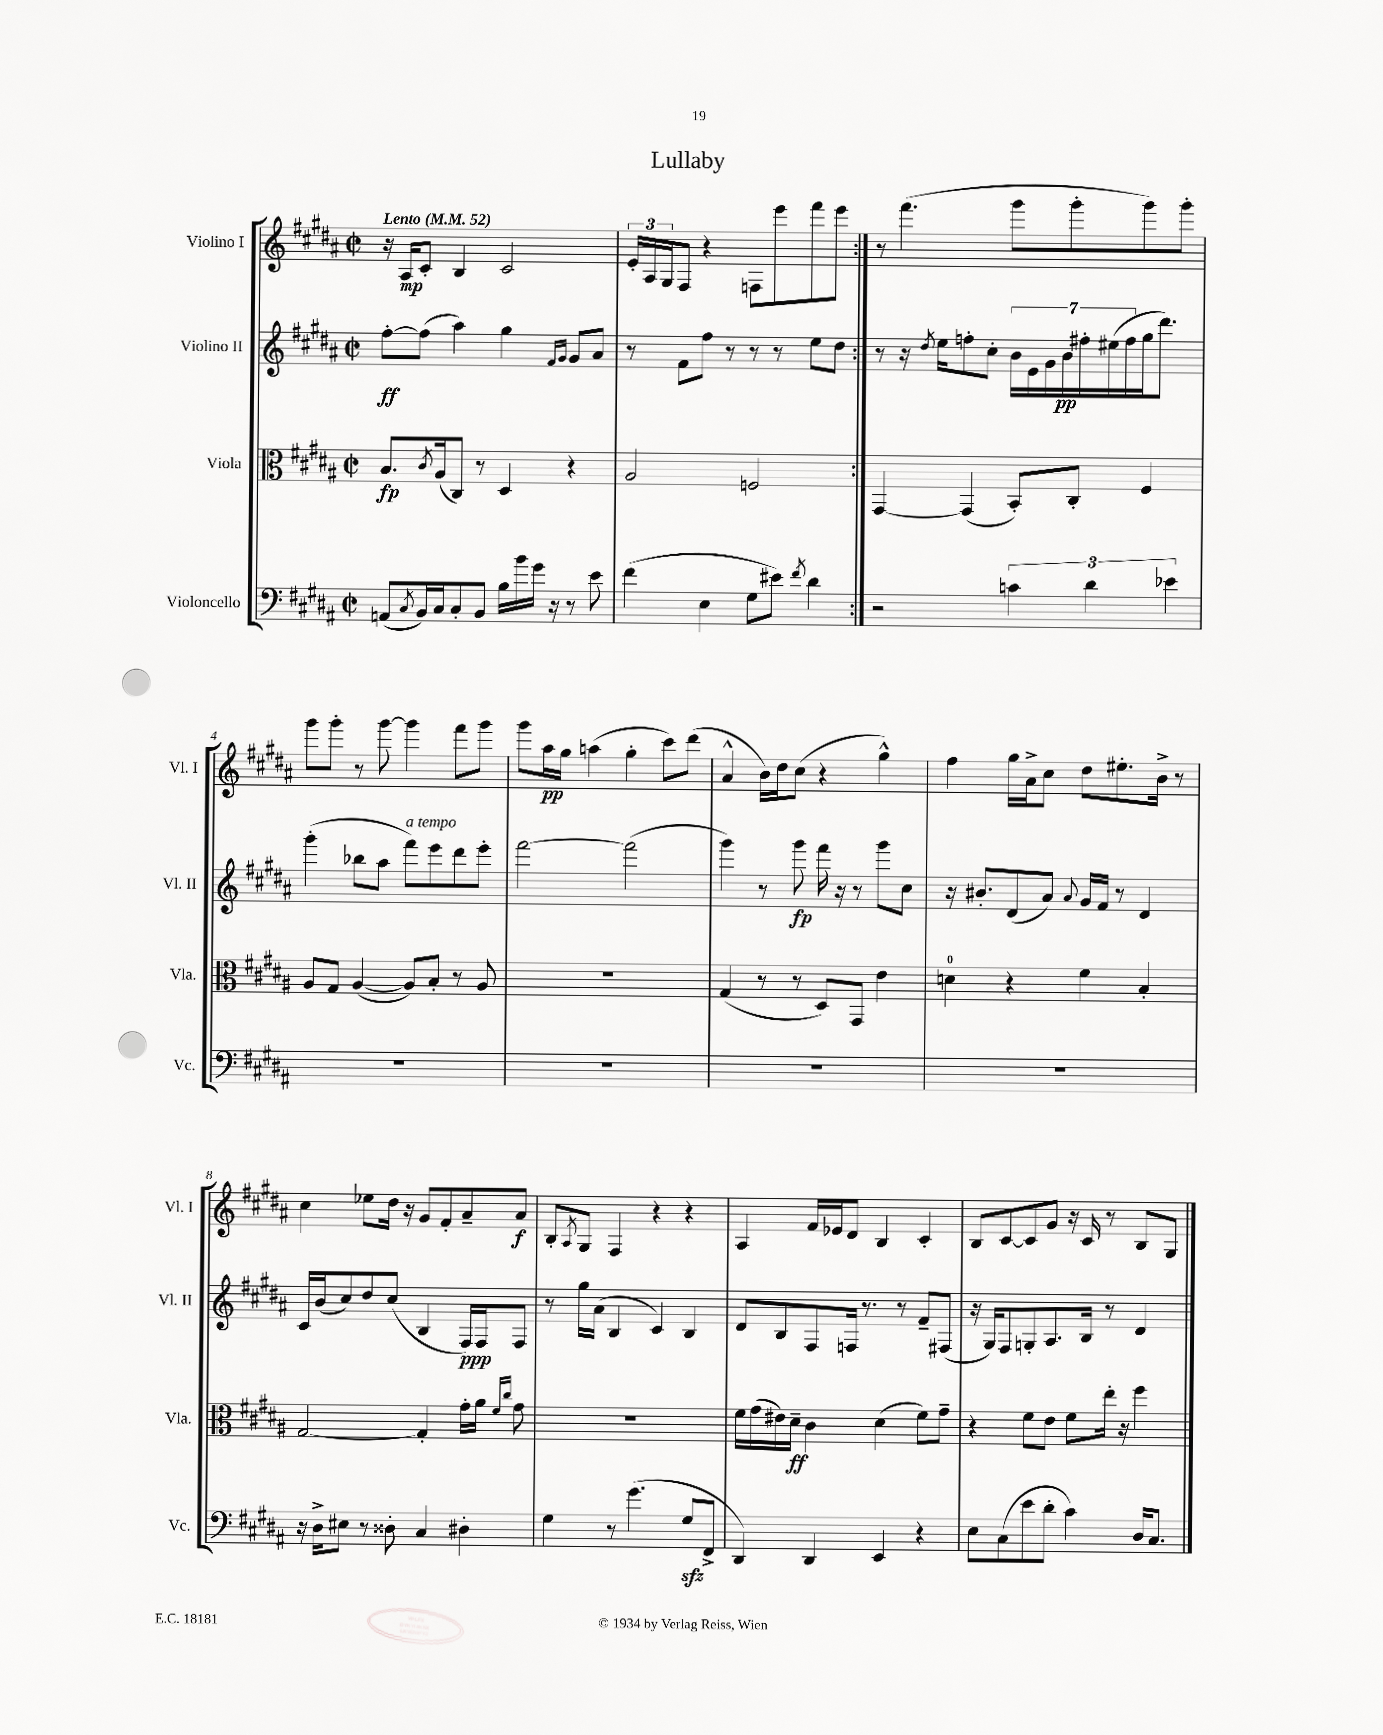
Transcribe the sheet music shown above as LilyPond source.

\header { title = "Lullaby" }
<<
\new StaffGroup <<
\new Staff = "s0" \with { instrumentName = "Violino I" shortInstrumentName = "Vl. I" } {
    \clef treble \key b \major \defaultTimeSignature \time 2/2 \tempo "Lento" 4 = 52
    \repeat volta 2 { r16 ais16\mp cis'8-. b4 cis'2 |
    \tuplet 3/2 { e'16-. ais16 gis16 } fis8 r4 f8 e'''8 fis'''8 e'''8 | }
    r8 fis'''4.( gis'''8 gis'''8-. gis'''8) gis'''8-. |
    gis'''8 gis'''8-. r8 gis'''8~ gis'''4 fis'''8 gis'''8 |
    gis'''8 ais''16\pp gis''16 a''4( gis''4-. cis'''8) dis'''8( |
    ais'4-^ b'16) dis''16 cis''8( r4 gis''4-^) |
    fis''4 gis''16 ais'16-> cis''8 dis''8 eis''8.-. b'16-> r8 |
    cis''4 ees''8 dis''16 r16 gis'8 fis'8-. ais'8-- ais'8\f |
    b8-. \acciaccatura { ais8 } gis8 fis4 r4 r4 |
    ais4 fis'16 ees'16 dis'8 b4 cis'4-. |
    b8 cis'8~ cis'8 gis'8 r16 cis'16 r8 b8 gis8 \bar "|." |
}
\new Staff = "s1" \with { instrumentName = "Violino II" shortInstrumentName = "Vl. II" } {
    \clef treble \key b \major \defaultTimeSignature \time 2/2
    \repeat volta 2 { fis''8~-.\ff fis''8( ais''4) gis''4 \grace { fis'16 gis'16 } gis'8 ais'8 |
    r8 fis'8 fis''8 r8 r8 r8 e''8 dis''8 | }
    r8 r16 \acciaccatura { dis''8 } e''16 f''8-. cis''8-. \tuplet 7/4 { b'16 e'16 gis'16 b'16\pp fis''16-. eis''16( fis''16 } gis''16 dis'''8.) |
    gis'''4-.( bes''8 ais''8 fis'''8^\markup { \italic "a tempo" }) e'''8 dis'''8 e'''8-. |
    fis'''2~ fis'''2( |
    gis'''4) r8 gis'''8\fp fis'''16 r16 r8 gis'''8 cis''8 |
    r16 bis'8.-. dis'8( ais'8) \appoggiatura { ais'8 } gis'16 fis'16 r8 dis'4 |
    cis'16 b'16( cis''8) dis''8 cis''8( b4 fis16\ppp) fis16 fis8 |
    r8 gis''16 ais'16( b4 cis'4) b4 |
    dis'8 b8 fis8 f16 r8. r8 fis'8-- fis8( |
    r16 gis16) fis8 g8-. ais8. b16 r8 dis'4 \bar "|." |
}
\new Staff = "s2" \with { instrumentName = "Viola" shortInstrumentName = "Vla." } {
    \clef alto \key b \major \defaultTimeSignature \time 2/2
    \repeat volta 2 { b8.\fp \acciaccatura { cis'8 } ais16( cis8) r8 dis4 r4 |
    ais2 f2 | }
    gis,4~ gis,4( b,8-.) cis8-. fis4 |
    ais8 gis8 ais4~( ais8) b8-. r8 ais8 |
    R1 |
    gis4( r8 r8 dis8) gis,8 e'4 |
    d'4-0 r4 fis'4 b4-. |
    gis2~ gis4-. gis'16-. ais'16 \grace { fis'16 cis''16 } gis'8 |
    R1 |
    fis'16 gis'16( eis'16) dis'16--\ff cis'4 dis'4( fis'8) gis'8-- |
    r4 fis'8 e'8 fis'8 e''16-. r16 fis''4 \bar "|." |
}
\new Staff = "s3" \with { instrumentName = "Violoncello" shortInstrumentName = "Vc." } {
    \clef bass \key b \major \defaultTimeSignature \time 2/2
    \repeat volta 2 { a,8( \acciaccatura { cis8 } b,16) cis16 cis8-. b,8 b16 b'16 gis'16 r16 r8 e'8 |
    fis'4( e4 gis8 eis'8) \acciaccatura { fis'8 } dis'4 | }
    r2 \tuplet 3/2 { c'4 dis'4 ees'4 } |
    R1 |
    R1 |
    R1 |
    R1 |
    r16 dis16-> eis8 r8 disis8-. cis4 dis4-. |
    gis4 r8 gis'4.( gis8\sfz fis,8-> |
    dis,4) dis,4 e,4 r4 |
    e8 cis8( e'8 dis'8-. cis'4) dis16 cis8. \bar "|." |
}
>>
>>
